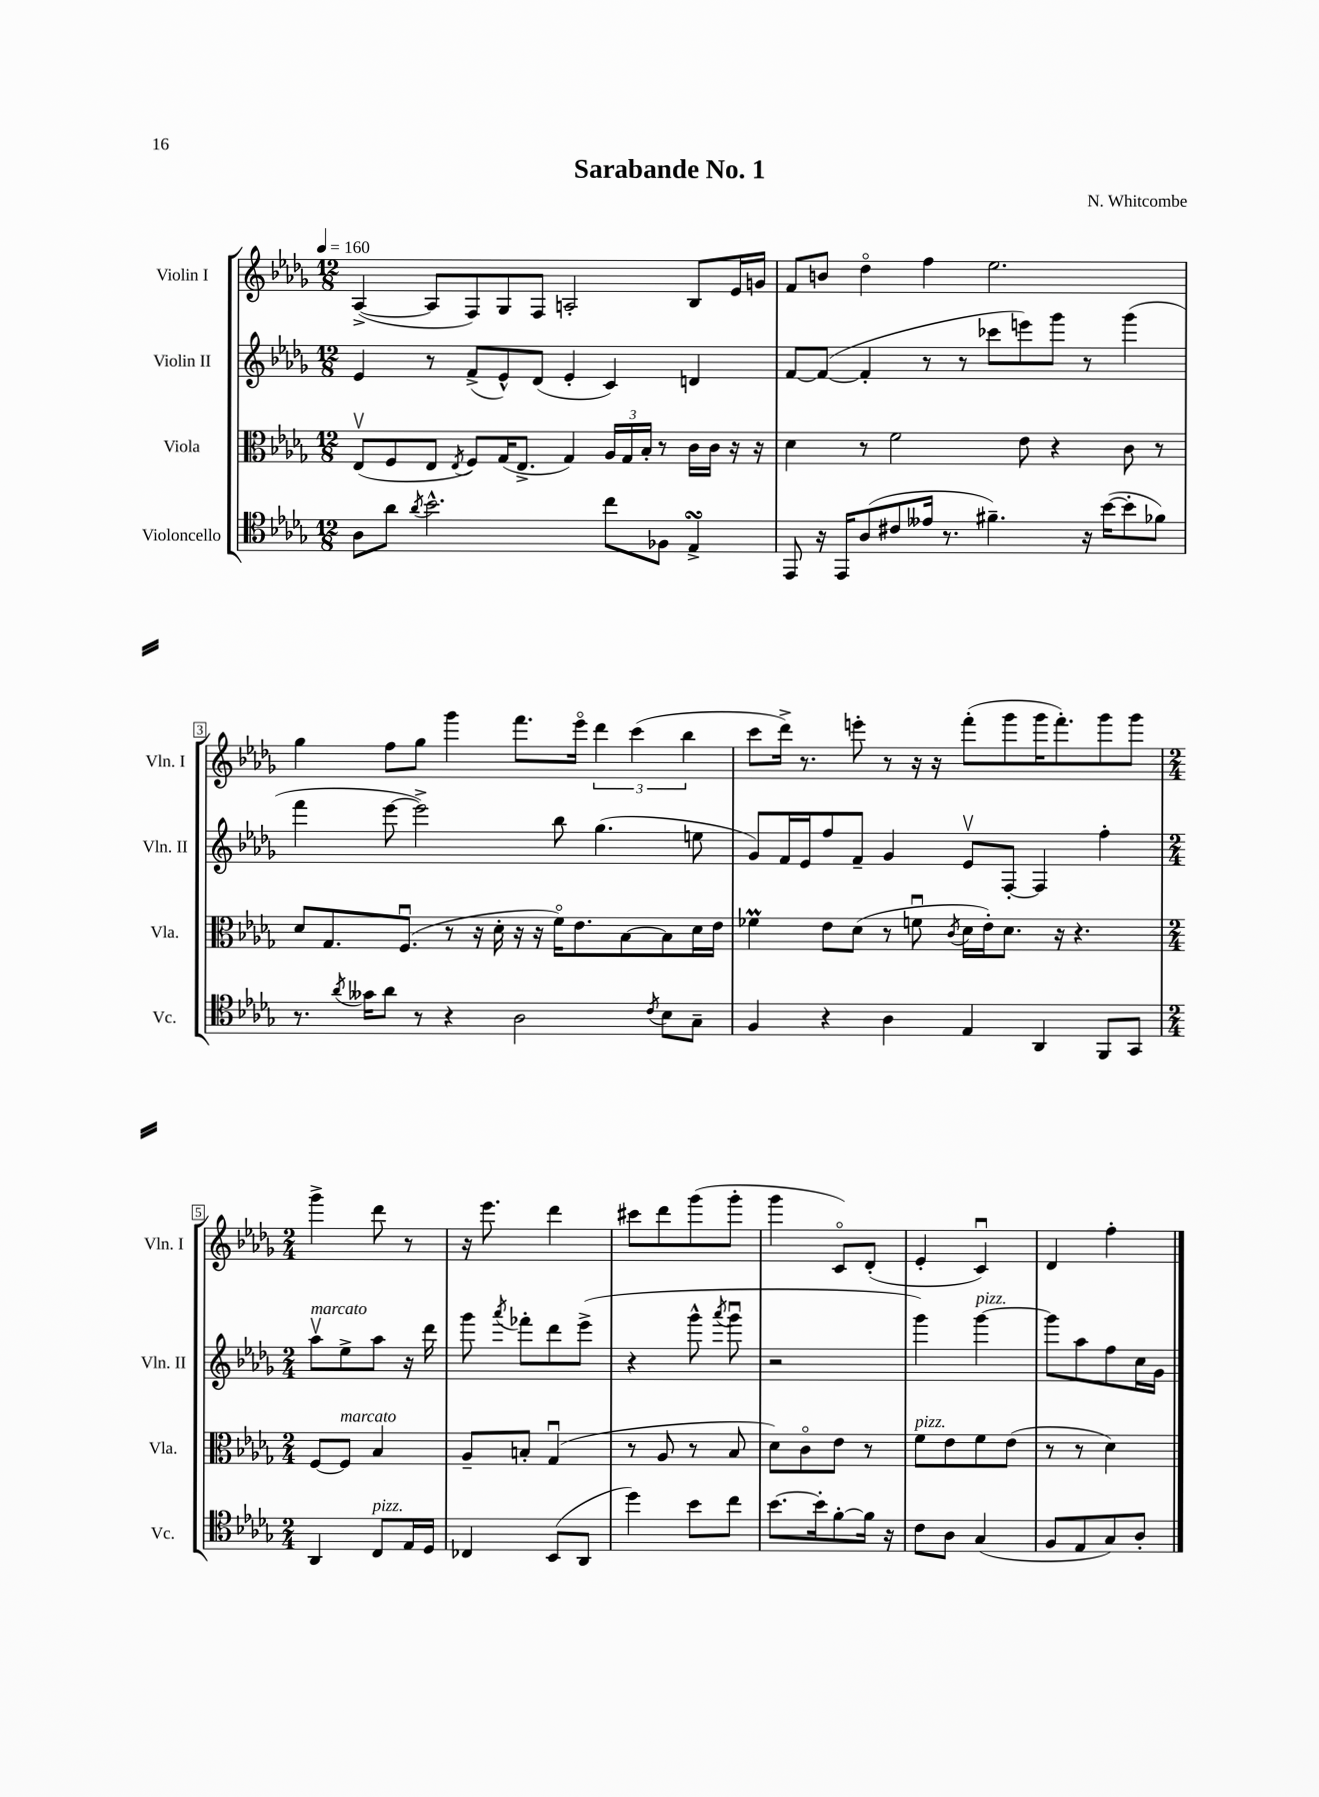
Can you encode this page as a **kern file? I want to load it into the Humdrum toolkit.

**kern	**kern	**kern	**kern
*staff4	*staff3	*staff2	*staff1
*clefC4	*clefC3	*clefG2	*clefG2
*k[b-e-a-d-g-]	*k[b-e-a-d-g-]	*k[b-e-a-d-g-]	*k[b-e-a-d-g-]
*M12/8	*M12/8	*M12/8	*M12/8
*MM160	*MM160	*MM160	*MM160
8A-	(8E-v	4e-	([4A-^
8a-	8F	.	.
8qa-	.	.	.
2.b-^^	8E-	8r	8A-]
.	8qE-	.	.
.	8F)	(8f^	8F)
.	(16G-	8e-^^)	8G-
.	8.E-^	.	.
.	.	(8d-	8F
.	4G-)	4e-'	2A'
8cc	24A-	4c)	.
.	24G-	.	.
.	24B-'	.	.
8F-	8r	.	.
4E-^	16c	4d	8B-
.	16c	.	.
.	16r	.	16e-
.	16r	.	16g
=	=	=	=
8EE-	4d-	[8f	8f
16r	.	(8f_	8b
16EE-	.	.	.
(8A-	8r	4f']	4dd-o
8c#	2f	.	.
16e--	.	8r	4ff
8.r	.	.	.
.	.	8r	.
4.f#~)	.	8ccc-	2.ee-
.	8e-	8eee)	.
.	4r	8ggg-	.
16r	.	8r	.
([16b-	.	.	.
8b-']	8c	(4ggg-	.
8f-)	8r	.	.
=	=	=	=
8.r	8d-	4fff	4gg-
.	8.G-	.	.
8qa-	.	.	.
16g--	.	.	.
8a-	.	[8eee-	8ff
.	(8.Fu	.	.
8r	.	2eee-^])	8gg-
4r	8r	.	4ggg-
.	16r	.	.
.	16d-'	.	.
2A-	16r	.	8.fff
.	16r	.	.
.	16fo)	8bb-	.
.	8.e-	.	16eee-o
.	.	(4.gg-	6ddd-
.	[8B-	.	.
.	.	.	(6ccc
8qc	.	.	.
8B-	8B-]	.	.
.	.	.	6bb-
8G-~	16d-	8ee	.
.	16e-	.	.
=	=	=	=
4F	4f-	8g-)	8ccc
.	.	16f	16ddd-^)
.	.	16e-	8.r
4r	8e-	8ff	.
.	(8d-	8f~	8eee'
4A-	8r	4g-	8r
.	8fu	.	16r
.	.	.	16r
.	8qc	.	.
4E-	16d-	8e-v	(8fff'
.	16e-')	.	.
.	8.d-	[8F'	8ggg-
4AA-	.	4F]	16ggg-
.	16r	.	8.fff')
.	4.r	.	.
8FF	.	4ff'	8ggg-
8GG-	.	.	8ggg-
=	=	=	=
*M2/4	*M2/4	*M2/4	*M2/4
4AA-	[8F	8aa-v	4ggg-^
.	8F]	8ee-^	.
8C	4B-	8aa-	8ddd-
16E-	.	16r	8r
16D-	.	16ddd-	.
=	=	=	=
4C-	8A-~	8ggg-	16r
.	.	.	8.eee-
.	.	8qaaa-	.
.	8B'	8fff-'	.
(8BB-	(4G-u	8ddd-	4ddd-
8AA-	.	(8eee-^	.
=	=	=	=
4dd-)	8r	4r	8ccc#
.	8A-	.	8ddd-
8b-	8r	8ggg-^^	(8ggg-
.	.	8qaaa-	.
8cc	8B-	8ggg-u	8ggg-'
=	=	=	=
[8.b-	8d-)	2r	4ggg-
.	8co	.	.
16b-']	.	.	.
[8f'	8e-	.	8co)
16f]	8r	.	(8d-'
16r	.	.	.
=	=	=	=
8c	8f	4ggg-)	4e-'
8A-	8e-	.	.
(4G-	8f	[4ggg-	4cu)
.	(8e-	.	.
=	=	=	=
8F	8r	8ggg-]	4d-
8E-	8r	8aa-	.
8G-)	4d-)	8ff	4ff'
8A-'	.	16cc	.
.	.	16g-	.
==	==	==	==
*-	*-	*-	*-
